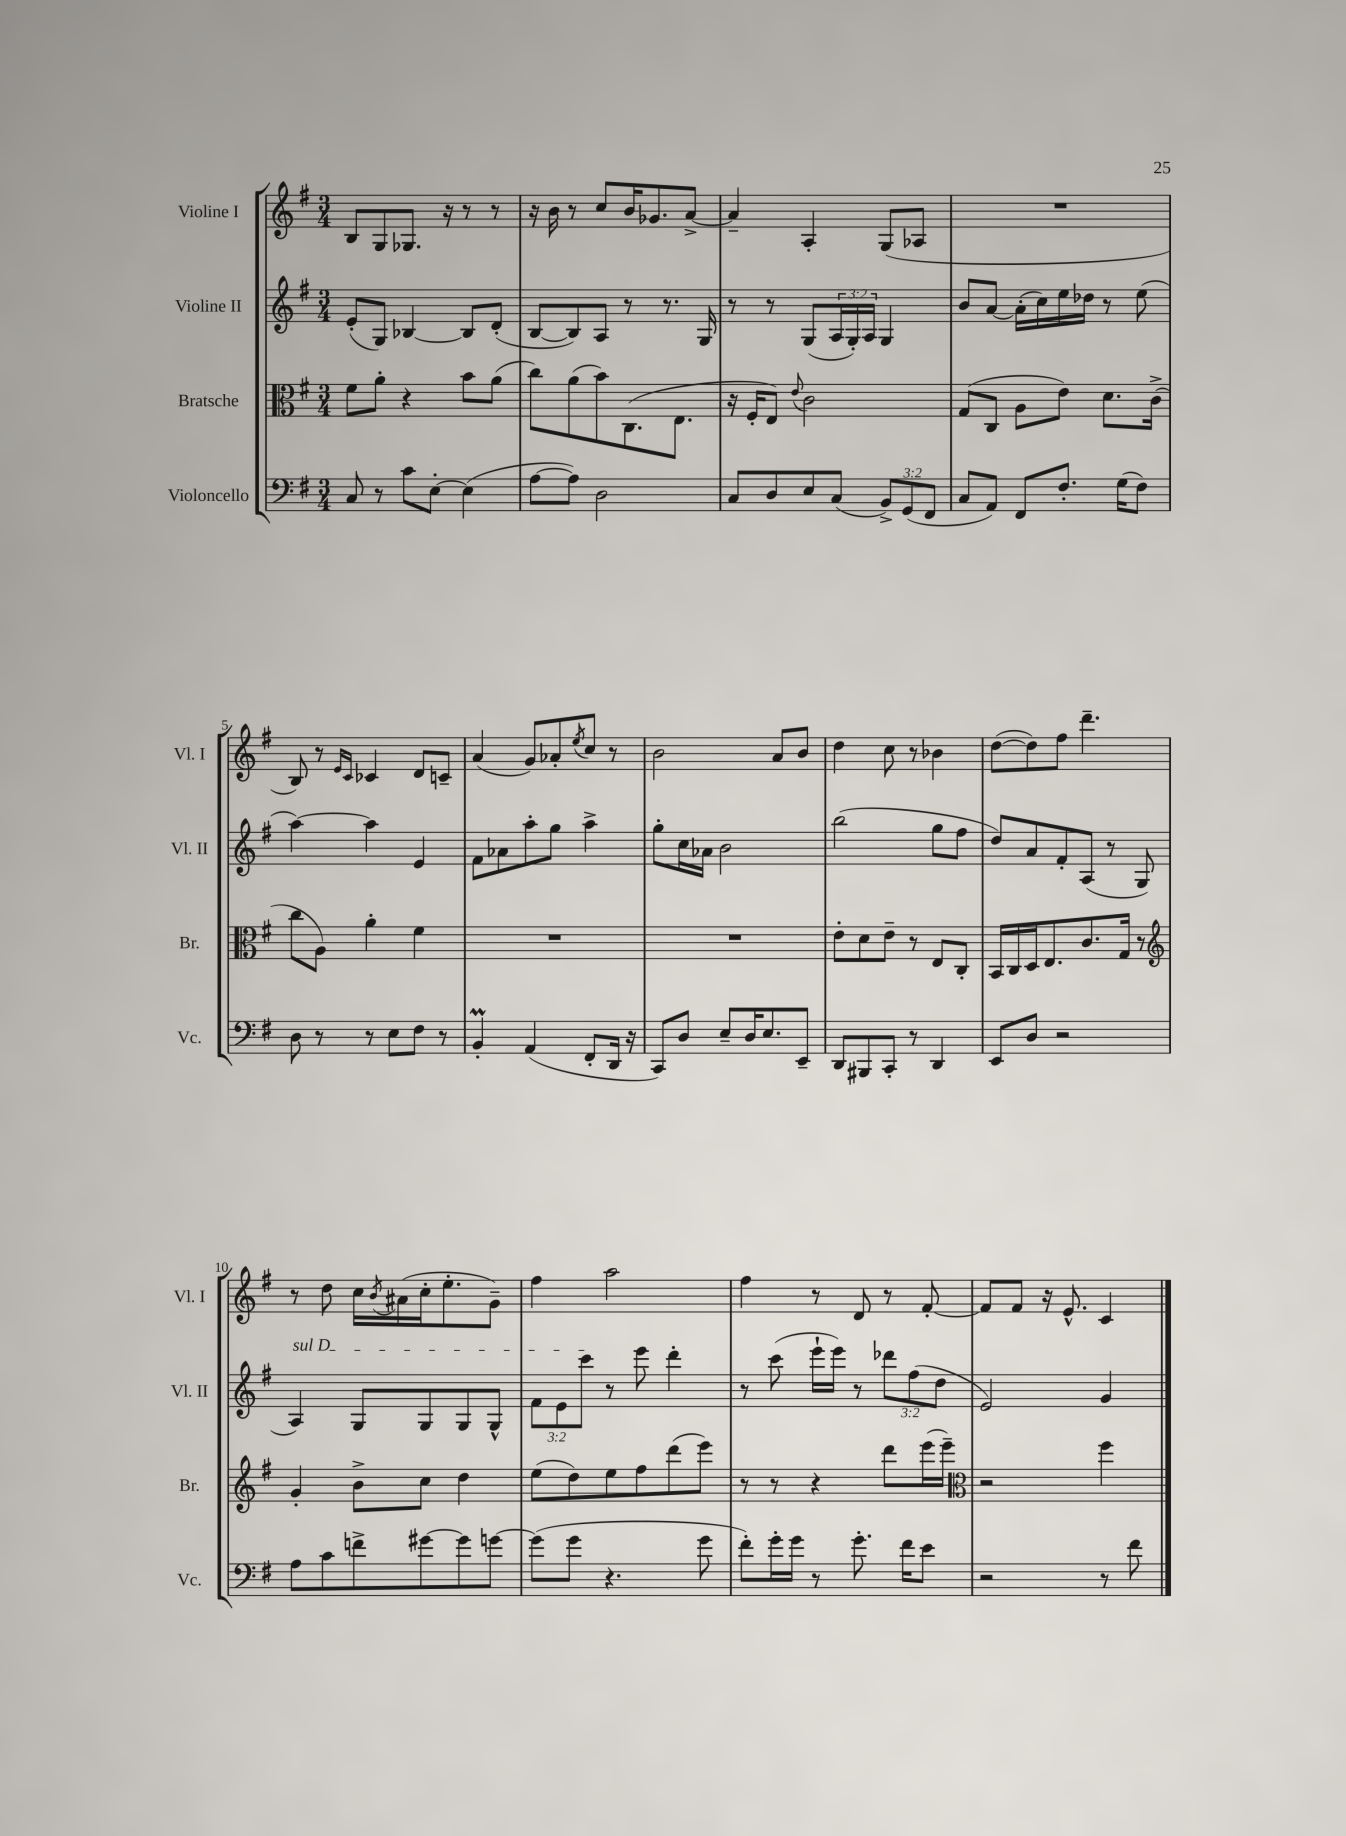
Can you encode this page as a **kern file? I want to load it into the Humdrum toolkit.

**kern	**kern	**kern	**kern
*staff4	*staff3	*staff2	*staff1
*clefF4	*clefC3	*clefG2	*clefG2
*k[f#]	*k[f#]	*k[f#]	*k[f#]
*M3/4	*M3/4	*M3/4	*M3/4
8C/	8f#\L	(8e'/L	8B/L
8r	8a'\J	8G/J)	8G/
8c\L	4r	[4B-/	8.G-/J
[8E'\J	.	.	.
.	.	.	16r
(4E\]	8b\L	8B-/]L	8r
.	(8a\J	(8d'/J	8r
=	=	=	=
[8A\L	8cc\L)	[8B/L	16r
.	.	.	16b\
8A\]J)	(8a\	8B/])	8r
2D\	8b\)	8A/J	8cc/L
.	(8.C\	8r	16b/K
.	.	.	8.g-/
.	.	8.r	.
.	8.E\J	.	.
.	.	.	[8a^/J
.	.	16G/	.
=	=	=	=
8C/L	16r	8r	4a~/]
.	16F#'/LK	.	.
8D/	8E/J)	8r	.
.	8qqe/	.	.
8E/	2c\	(8G/L	4A'/
(8C/J	.	24A/L	.
.	.	24G'/)	.
.	.	24A/JJ	.
12BB^/L)	.	4G/	(8G/L
(12GG/	.	.	.
.	.	.	8A-/J
12FF#/J	.	.	.
=	=	=	=
8C/L	(8G/L	8b/L	2.r
8AA/J)	8C/J	[8a/J	.
8FF#/L	8A\L	(16a'\]LL	.
.	.	16cc\)	.
8.F#'/J	8e\J)	16ee\	.
.	.	16dd-\JJ	.
.	8.d\L	8r	.
(16G\LK	.	.	.
8F#\J)	.	(8ee\	.
.	(16c^\Jk	.	.
=	=	=	=
8D\	8cc\L	[4aa\)	8B/)
8r	8A\J)	.	8r
.	.	.	16qqe/LL
.	.	.	16qqc/JJ
8r	4a'\	4aa\]	4c-/
8E\L	.	.	.
8F#\J	4f#\	4e/	8d/L
8r	.	.	8c~/J
=	=	=	=
4BB'/	2.r	8f#\L	(4a/
.	.	8a-\	.
(4AA/	.	8aa'\	8g/L)
.	.	8gg\J	8a-'/
.	.	.	8qee/
8FF#'/L	.	4aa^\	8cc/J
16DD/Jk	.	.	8r
16r	.	.	.
=	=	=	=
8CC/L)	2.r	8gg'\L	2b\
8D/J	.	16cc\L	.
.	.	16a-\JJ	.
8E~/L	.	2b\	.
16D/K	.	.	.
8.E/	.	.	.
.	.	.	8a/L
8EE~/J	.	.	8b/J
=	=	=	=
8DD/L	8e'\L	(2bb\	4dd\
8BBB#/	8d\	.	.
8CC'/J	8e~\J	.	8cc\
8r	8r	.	8r
4DD/	8E/L	8gg\L	4b-\
.	8C'/J	8ff#\J	.
=	=	=	=
8EE/L	16BB/LL	8dd/L)	([8dd\L
.	16C/	.	.
8D/J	16D/J	8a/	8dd\])
.	8.E/	.	.
2r	.	8f#'/	8ff#\J
.	8.c/	(8A/J	4.ddd~\
.	.	8r	.
.	16G/Jk	.	.
.	8r	8G/	.
=	=	=	=
*	*clefG2	*	*
8A\L	4g'/	4A/)	8r
8c\	.	.	8dd\
8f^\	8b^\L	8G/L	16cc\LL
.	.	.	8qb/
.	.	.	(16a#\
[8g#\	8cc\J	8G/	16cc'\J
.	.	.	8.ee'\
8g#\]	4dd\	8G/	.
[8g\J	.	8G^^/J	8g~\J)
=	=	=	=
(8g\]L	(8ee\L	12f#\L	4ff#\
.	.	12e\	.
8g\J	8dd\)	.	.
.	.	12ccc\J	.
4.r	8ee\	8r	2aa\
.	8ff#\	8eee\	.
.	(8ddd\	4ddd'\	.
8g\	8eee\J)	.	.
=	=	=	=
8f#'\L)	8r	8r	4ff#\
16g'\L	8r	(8ccc\	.
16g\JJ	.	.	.
8r	4r	16eee`\LL	8r
.	.	16eee\JJ)	.
8.g'\	.	8r	8d/
.	8ddd\L	12ddd-\L	8r
16f#\LK	.	.	.
.	.	(12ff#\	.
8e\J	(16eee\L	.	[8f#'/
.	.	12dd\J	.
.	16eee~\JJ)	.	.
=	=	=	=
*	*clefC3	*	*
2r	2r	2e/)	8f#/]L
.	.	.	8f#/J
.	.	.	16r
.	.	.	8.e^^/
8r	4ff#\	4g/	4c/
8f#\	.	.	.
==	==	==	==
*-	*-	*-	*-
